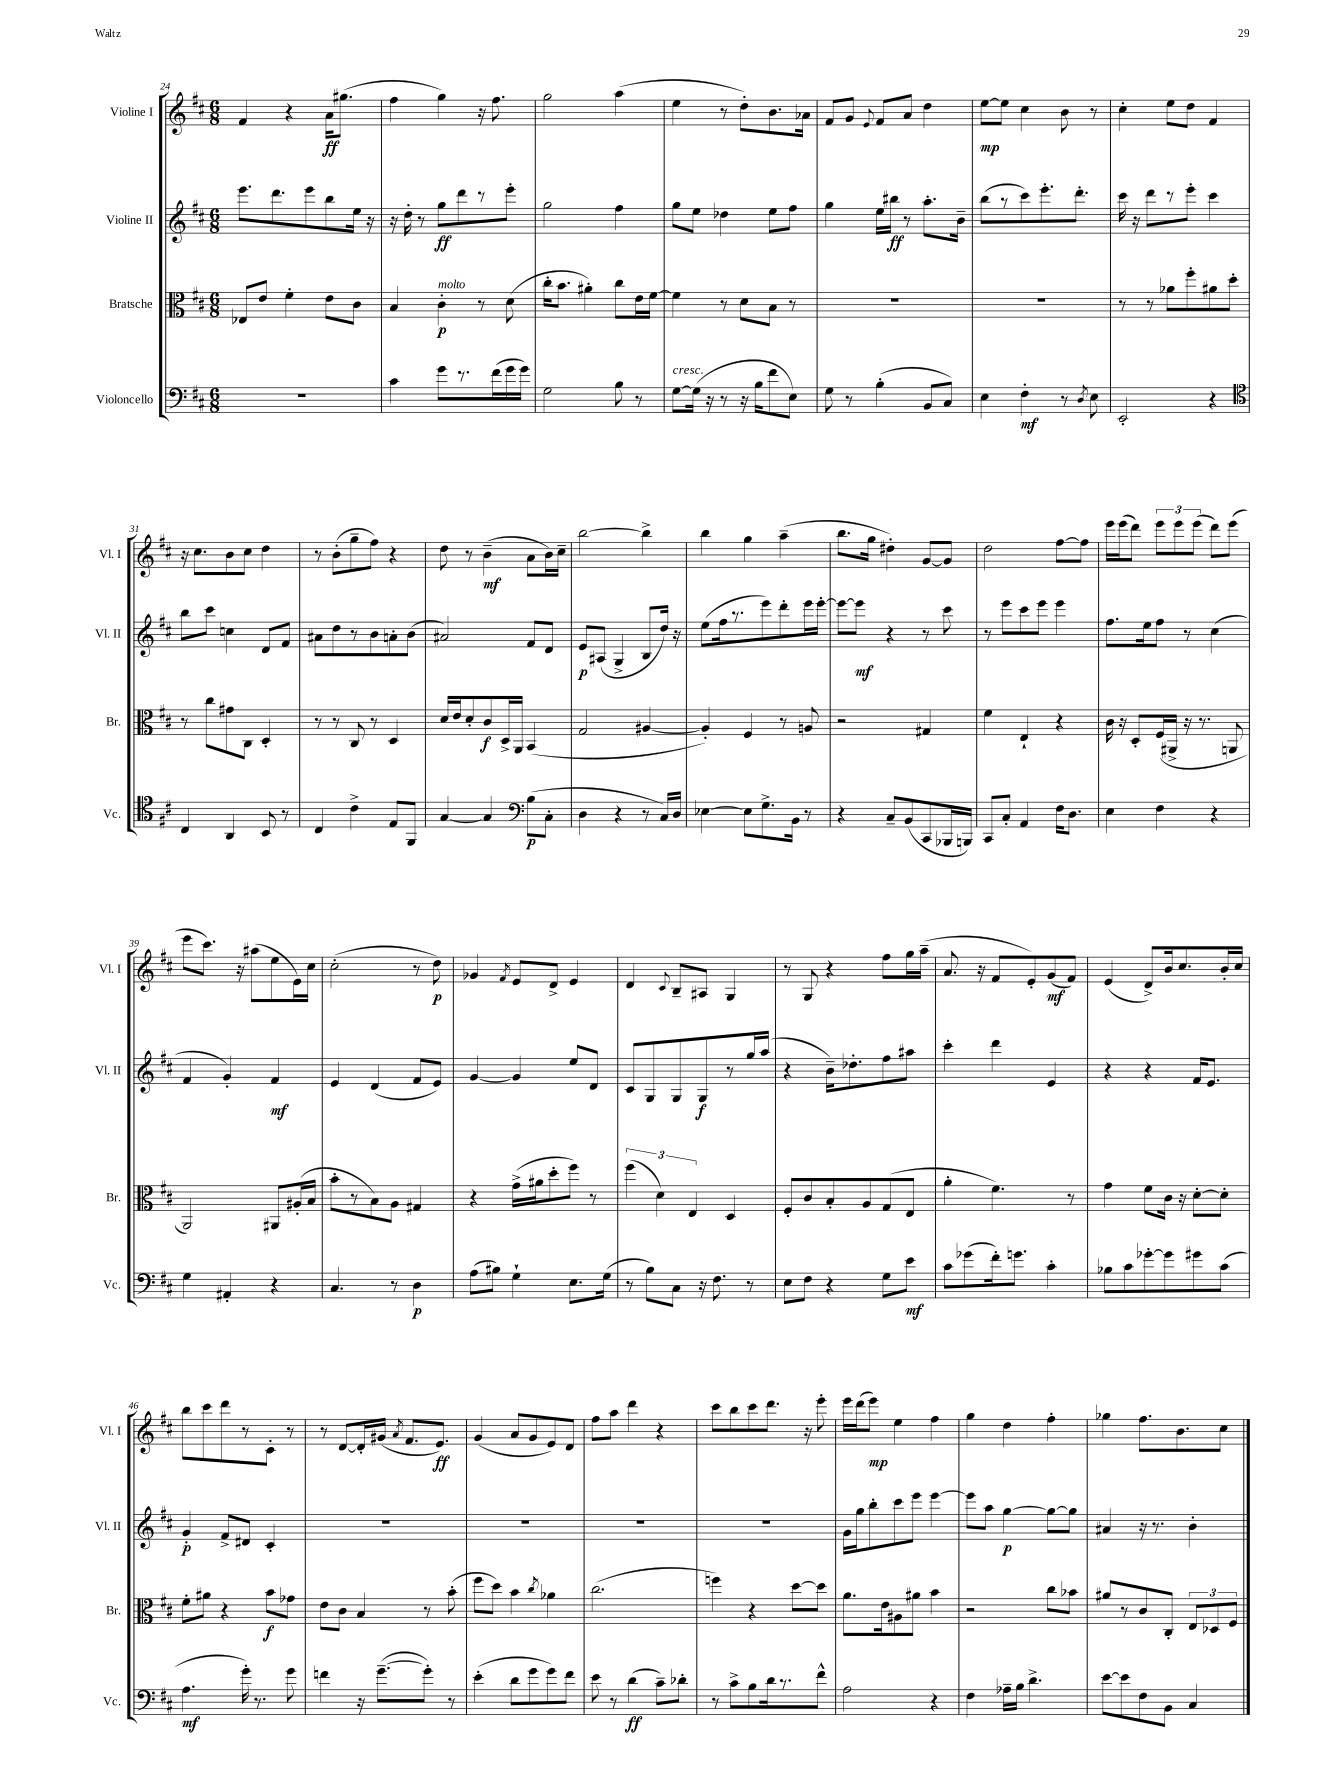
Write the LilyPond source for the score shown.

<<
\new StaffGroup <<
\new Staff = "s0" \with { instrumentName = "Violine I" shortInstrumentName = "Vl. I" } {
    \clef treble \key d \major \numericTimeSignature \time 6/8
    \autoBeamOff fis'4 r4 a'16[\ff gis''8.]( |
    fis''4 g''4) r16 fis''8. |
    g''2 a''4( |
    e''4 r8 d''8[-.) b'8. aes'16] |
    fis'8[ g'8] \appoggiatura { e'8 } fis'8[ a'8] d''4 |
    e''8[~\mp e''8] cis''4 b'8 r8 |
    cis''4-. e''8[ d''8] fis'4 |
    r16 cis''8.[ b'8 cis''8] d''4 |
    r8 b'8[-.( g''8-- fis''8]) r4 |
    d''8 r8 b'4--\mf( a'8[ b'16) cis''16]-- |
    b''2~ b''4-> |
    b''4 g''4 a''4--( |
    b''8.[ g''16] dis''4-.) g'8[~ g'8] |
    d''2 fis''8[~ fis''8] |
    e'''16[ e'''16( d'''8]) \tuplet 3/2 { e'''8[ e'''8 e'''8]( } d'''8[) e'''8]( |
    e'''8[ cis'''8.]) r16 ais''8[( e''8 e'16) cis''16] |
    cis''2-.( r8 d''8\p) |
    ges'4 \acciaccatura { fis'8 } e'8[ d'8]-> e'4 |
    d'4 \appoggiatura { cis'8 } b8[-- ais8] g4 |
    r8 g8 r4 fis''8[ g''16 a''16]--( |
    a'8. r16 fis'8[ e'8-.) g'8\mf( fis'8]) |
    e'4( d'8[->) b'16 cis''8. b'16-. cis''16] |
    b''8[ cis'''8 d'''8 r8 cis'8]-. r8 |
    r8 d'8[~ d'16-. gis'16]( \acciaccatura { a'8 } fis'8.[ e'8.]\ff) |
    g'4( a'8[ g'8 e'8) d'8] |
    fis''8[ a''8] d'''4 r4 |
    cis'''8[ b''8 cis'''8 d'''8.] r16 e'''8-. |
    e'''16[ d'''16( e'''8]\mp) e''4 fis''4 |
    g''4 d''4 fis''4-. |
    ges''4 fis''8.[ b'8. cis''8] \bar "|." |
}
\new Staff = "s1" \with { instrumentName = "Violine II" shortInstrumentName = "Vl. II" } {
    \clef treble \key d \major \numericTimeSignature \time 6/8
    \autoBeamOff e'''8.[ d'''8. e'''8 b''8 e''16] r16 |
    r16 d''16-. r8 g''8[\ff d'''8 r8 e'''8]-. |
    g''2 fis''4 |
    g''8[ e''8] des''4 e''8[ fis''8] |
    g''4 e''16[ bis''16]\ff r8 a''8.[-. b'16]-- |
    b''8[( r8 cis'''8) e'''8.-. d'''8.]-. |
    cis'''16 r16 d'''8[ r8 e'''8]-. cis'''4 |
    b''8[ cis'''8] c''4 d'8[ fis'8] |
    ais'8[ d''8 r8 b'8 a'8-. b'8]( |
    ais'2) fis'8[ d'8] |
    e'8[\p ais8]( g4-> b8[ d''16]) r16 |
    e''8[( fis''16 r8. e'''8) d'''8-. e'''16 e'''16]~-. |
    e'''8[~ e'''8]\mf r4 r8 cis'''8 |
    r8 e'''8[ cis'''8 e'''8] e'''4 |
    fis''8.[ e''16 fis''8] r8 cis''4( |
    fis'4 g'4-.) fis'4\mf |
    e'4 d'4( fis'8[ e'8]) |
    g'4~ g'4 e''8[ d'8] |
    cis'8[ g8 g8 g8\f r8 g''16 a''16]( |
    r4 b'16[--) des''8.-. fis''8 ais''8] |
    cis'''4-. d'''4 e'4 |
    r4 r4 fis'16[ e'8.] |
    g'4-.\p fis'8[-> dis'8] cis'4-. |
    R2. |
    R2. |
    R2. |
    R2. |
    g'16[ g''16 b''8-. cis'''8 e'''8] e'''4~ |
    e'''8[ a''8] g''4~\p g''8[~ g''8] |
    ais'4 r16 r8. b'4-. \bar "|." |
}
\new Staff = "s2" \with { instrumentName = "Bratsche" shortInstrumentName = "Br." } {
    \clef alto \key d \major \numericTimeSignature \time 6/8
    \autoBeamOff ees8[ e'8] fis'4-. e'8[ cis'8] |
    b4 cis'4-.\p^\markup { \italic "molto" } r8 d'8( |
    cis''16[-. b'8.] ais'4-.) cis''8[ e'16 fis'16]~ |
    fis'4 r8 d'8[ b8] r8 |
    R2. |
    R2. |
    r8 r8 aes'8[ fis''8-. ais'8 d''8]-. |
    r8 cis''8[ gis'8 cis8] d4-. |
    r8 r8 cis8 r8 d4 |
    d'16[ e'16 d'8-. cis'8\f d16-> a,16] b,4( |
    g2 ais4~ |
    ais4-.) fis4 r8 a8 |
    r2 gis4 |
    fis'4 e4-! r4 |
    cis'16 r16 d8[-. fis16( ais,16]-> r16 r8. a,8 |
    a,2) ais,8[ ais16-.( b16] |
    b'8[-. r8 b8) a8] gis4 |
    r4 g'16[->( ais'16 d''8-. fis''8]) r8 |
    \tuplet 3/2 { fis''4( d'4) e4 } d4 |
    fis8[-. cis'8 b8-. a8 g8( e8] |
    a'4-. fis'4.) r8 |
    g'4 fis'8[ cis'16] r16 d'8[~-. d'8]-. |
    fis'8[-. ais'8] r4 b'8[\f ges'8] |
    e'8[ cis'8] b4 r8 b'8-.( |
    fis''8[ d''8]) b'4 \acciaccatura { cis''8 } aes'4 |
    cis''2.( |
    f''4) r4 d''8[~ d''8] |
    a'8.[ e'16 ais8 ais'8] b'4 |
    r2 cis''8[ bes'8] |
    ais'8[ r8 cis'8 cis8]-. \tuplet 3/2 { e8[ des8 fis8] } \bar "|." |
}
\new Staff = "s3" \with { instrumentName = "Violoncello" shortInstrumentName = "Vc." } {
    \clef bass \key d \major \numericTimeSignature \time 6/8
    \autoBeamOff R2. |
    cis'4 g'8[ r8. fis'16( g'16 g'16]) |
    g2 b8 r8 |
    g8[~^\markup { \italic "cresc." } g16]( r16 r8 r16 b16[ fis'8 e8]) |
    g8 r8 b4-.( b,8[ cis8]) |
    e4 fis4-.\mf r8 \acciaccatura { d8 } e8 |
    e,2-. r4 |
    \clef tenor cis4 a,4 b,8 r8 |
    cis4 cis'4-> e8[ fis,8] |
    g4~ g4 \clef bass b8[\p( cis8]-. |
    d4 r4 r8 cis16[) d16] |
    ees4~ ees8[ g8.-> b,16] r8 |
    r4 cis8[-- b,8( cis,8 bes,,16 b,,16]) |
    cis,8[ cis8]-. a,4 fis16[ d8.] |
    e4 fis4 r4 |
    g4 ais,4-. r4 |
    cis4. r8 d4\p |
    a8[( bis8]) g4-! e8.[ g16]( |
    r8 b8[) cis8] r16 fis8. r8 |
    e8[ fis8] r4 g8[ e'8]\mf |
    cis'8[ ges'8( fis'16-.) g'8.] cis'4-. |
    bes8[ cis'8 ges'8~-. ges'8 gis'8 cis'8]( |
    a4.\mf g'16-.) r8. g'8 |
    f'4 r16 g'8.[~--( g'8]-.) r8 |
    e'4-.( d'8[ g'8 g'8) fis'8] |
    e'8 r8 d'4\ff( cis'8[--) des'8]-. |
    r8 cis'8[-> b8 d'16 r8. fis'8]-^ |
    a2 r4 |
    fis4 aes16[-- b16] d'4.-> |
    e'8[~ e'8 fis8 b,8] cis4 \bar "|." |
}
>>
>>
\layout { \context { \Score currentBarNumber = #24 } }
